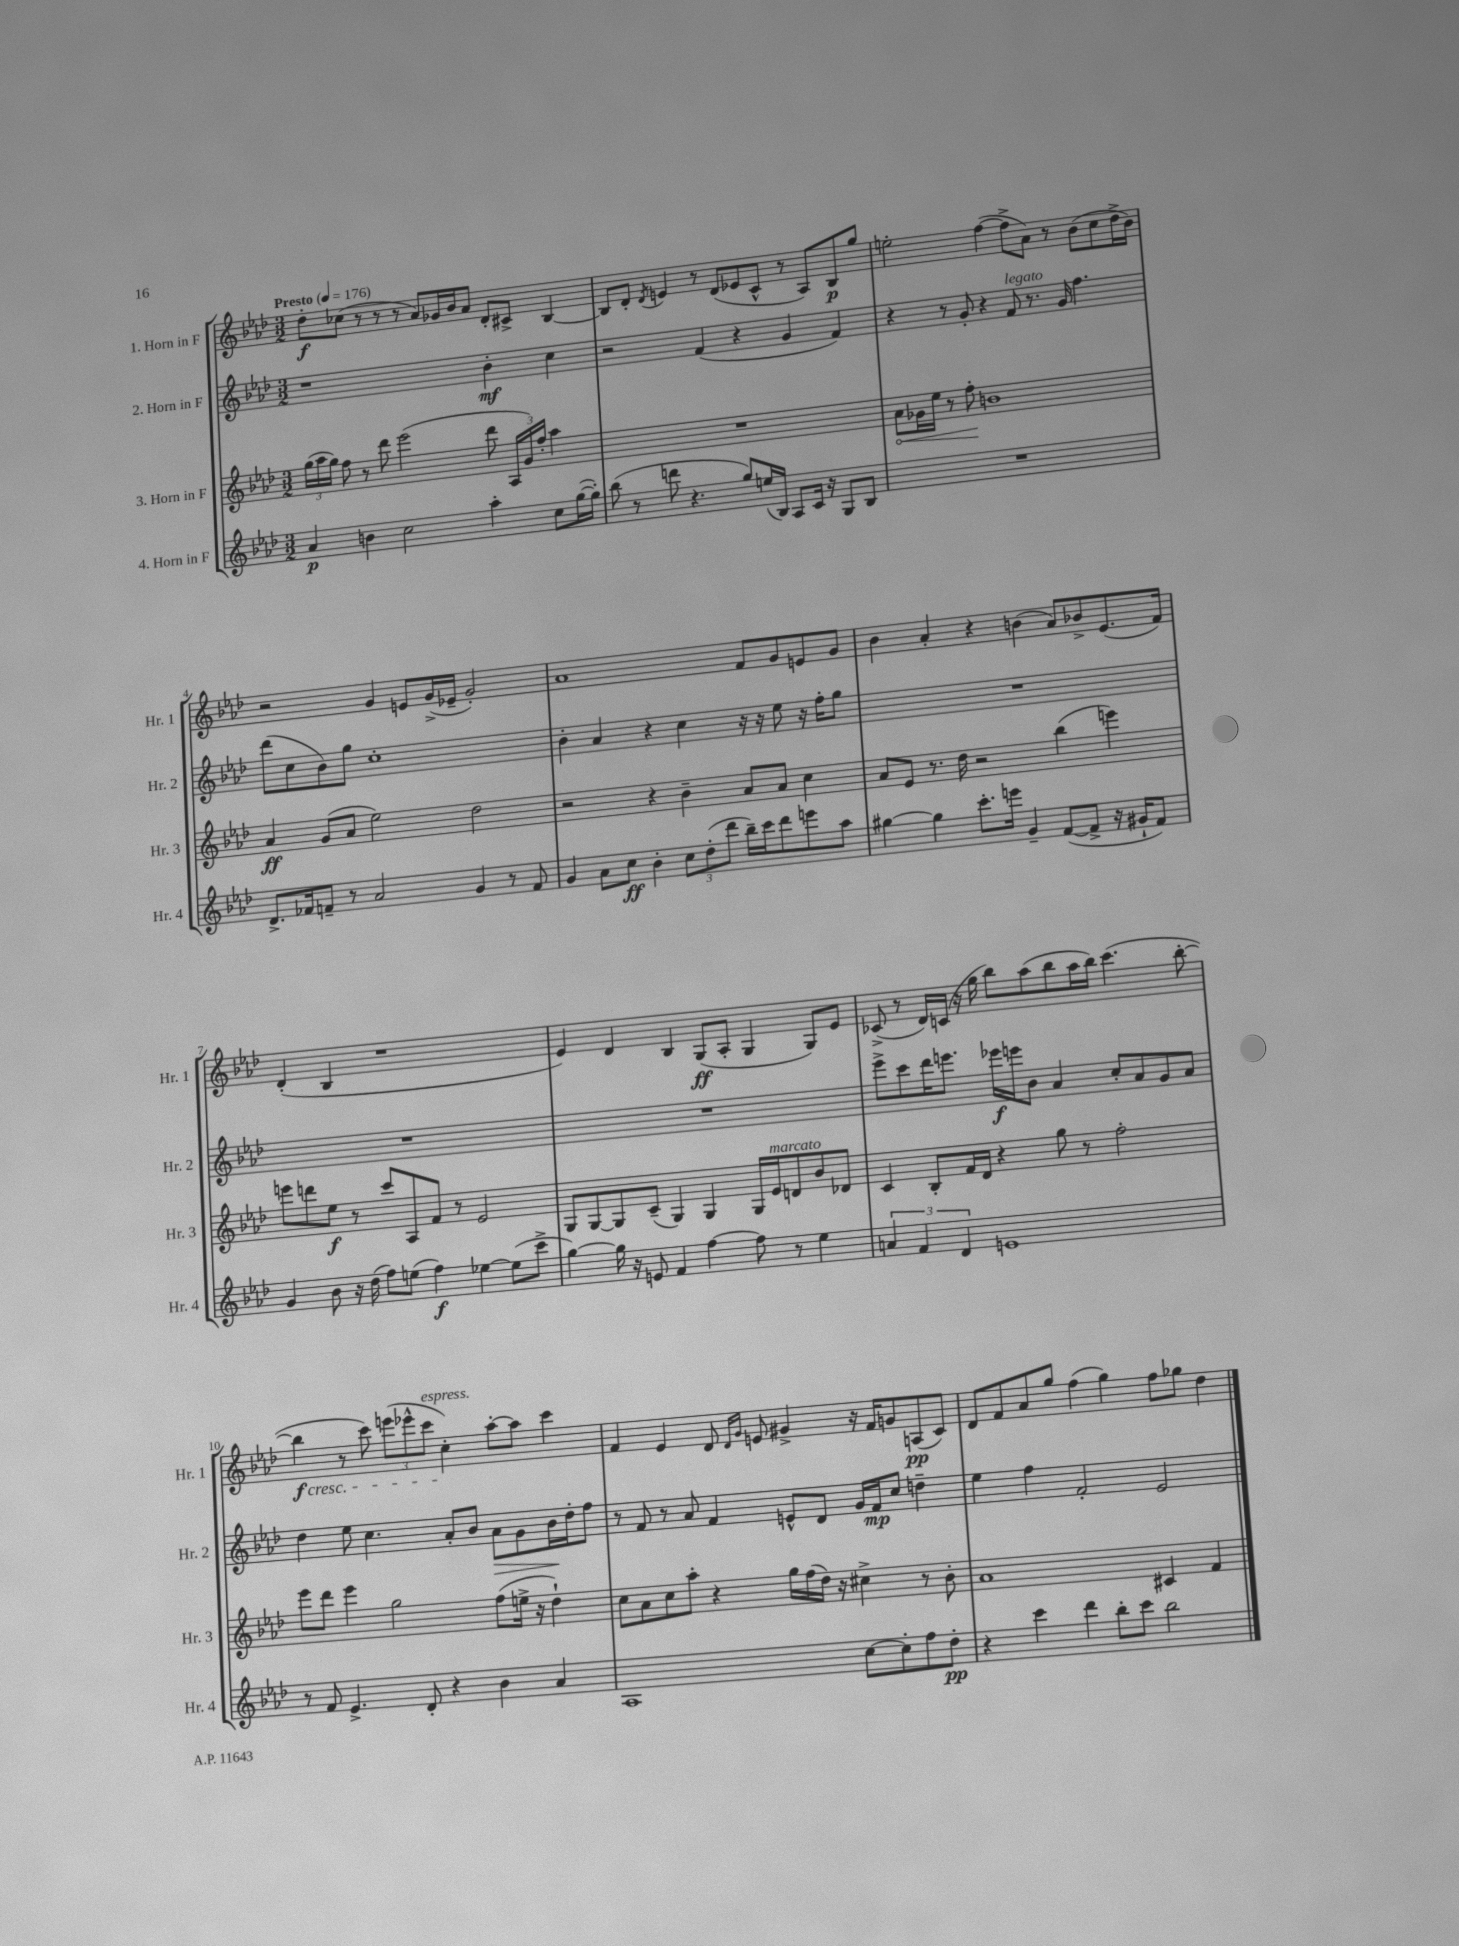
<<
\new StaffGroup <<
\new Staff = "s0" \with { instrumentName = "1. Horn in F" shortInstrumentName = "Hr. 1" } {
    \clef treble \key aes \major \numericTimeSignature \time 3/2 \tempo "Presto" 4 = 176
    \autoBeamOff des''8[-.\f ces''8]( r8 r8 r8 aes'8[) ges'16 bes'16 aes'8] des'8[-. cis'8]-> bes4~ |
    bes8[ des'8]-. \acciaccatura { des'8 } e'4 r8 des'8[( ees'8 c'8]-^ r8 aes8[) bes8\p g''8] |
    e''2-. f''4~( f''8[-> aes'8]) r8 bes'8[( c''8 des''16-> bes'16]) |
    r2 g'4 e'8[ g'16->( ees'16]-- g'2-.) |
    aes'1 f'8[ g'8 e'8 g'8] |
    bes'4 aes'4-. r4 b'4( aes'8[) bes'8-> ees'8.( f'16]) |
    des'4-.( bes4 r1 |
    ees'4) des'4 bes4 g8[\ff( aes8]-. g4 g8[) ees'8] |
    ces'8->( r8 des'16[) c'16]( r16 g''16 bes''8[) aes''8( bes''8 aes''16 bes''16]) c'''4.( bes''8~-. |
    bes''4\f\cresc r8 c'''8) \tuplet 3/2 { e'''8[( ees'''8-^ c'''8]^\markup { \italic "espress." } } c''4-.\!) aes''8[~-. aes''8] c'''4 |
    f'4 ees'4 des'8 \grace { des'16[ g'16] } e'8 gis'4-> r16 f'16[ g'8 a8\pp( c'8]) |
    des'8[ f'8 aes'8 g''8] f''4( g''4) f''8[ ges''8] des''4 \bar "|." |
}
\new Staff = "s1" \with { instrumentName = "2. Horn in F" shortInstrumentName = "Hr. 2" } {
    \clef treble \key aes \major \numericTimeSignature \time 3/2
    \autoBeamOff r1 bes'4-.\mf c''4 |
    r2 f'4( r4 g'4 f'4) |
    r4 r8 g'8-. r4 f'8^\markup { \italic "legato" } r8. g'16 f''4. |
    des'''8[( c''8 bes'8) g''8] c''1-. |
    bes'4-. aes'4 r4 c''4 r16 r16 ees''8 r16 f''16[-. g''8] |
    R1. |
    R1. |
    R1. |
    ees'''8[-> c'''8 des'''16 e'''8.] ees'''16[\f e'''16 bes'8] aes'4 c''8[-. aes'8 g'8 aes'8] |
    des''4 ees''8 c''4. aes'8[-. bes'8] aes'8[\> g'8 bes'16\! des''16-. f''8] |
    r8 f'8 r8 aes'8 f'4 e'8[-^ des'8] g'16[ f'16\mp c''8] d''4-- |
    ees''4 f''4 f'2-. ees'2 \bar "|." |
}
\new Staff = "s2" \with { instrumentName = "3. Horn in F" shortInstrumentName = "Hr. 3" } {
    \clef treble \key aes \major \numericTimeSignature \time 3/2
    \autoBeamOff \tuplet 3/2 { g''16[( aes''16 g''16]) } f''8 r8 des'''8 ees'''2( des'''8 \tuplet 3/2 { aes16[ g'16) f''16]-. } aes''4 |
    R1. |
    \once \override Hairpin.circled-tip = ##t aes'8[\< ges'16 ees''16] r8 f''8-.\! b'1 |
    aes'4\ff g'8[( aes'8] ees''2) des''2 |
    r2 r4 bes'4-- aes'8[ aes'8] c''4 |
    aes'8[ ees'8] r8. des''16 r2 bes''4( e'''4) |
    e'''8[ d'''8 ees''8]\f r8 c'''8[ aes8 f'8] r8 ees'2 |
    g8[ g8~ g8 c'8]--( g4) g4 g16[ ees'16^\markup { \italic "marcato" } d'8 bes'8 des'8] |
    c'4 bes8[-. f'16 des'16] r4 g''8 r8 f''2-. |
    ees'''8[ des'''8] ees'''4 g''2 f''8[( e''16]-> r16 des''4-!) |
    c''8[ aes'8 c''8 aes''8]-. r4 g''16[ f''16( des''16]) r16 cis''4-> r8 bes'8-. |
    aes'1 cis'4 f'4 \bar "|." |
}
\new Staff = "s3" \with { instrumentName = "4. Horn in F" shortInstrumentName = "Hr. 4" } {
    \clef treble \key aes \major \numericTimeSignature \time 3/2
    \autoBeamOff aes'4\p b'4 c''2 aes''4-. c''8[ g''16~( g''16]-.) |
    bes''8( r8 d'''8 r4. g''8[) e''16( bes16]) aes8[ c'16] r16 g8[ bes8] |
    R1. |
    des'8.[-> fes'16 f'8]-- r8 aes'2 g'4 r8 f'8 |
    g'4 aes'8[ c''8]\ff bes'4-. \tuplet 3/2 { c''8[ des''8-.( des'''8] } bes''16[--) c'''16 des'''8 e'''8 aes''8] |
    gis''4~ gis''4 c'''8.[-. e'''16] g'4-- f'8[~( f'8]-> r16 gis'16[-! f'8]) |
    g'4 bes'8 r16 des''16( f''8[) e''8]( f''4\f) ees''4~ ees''8[( c'''8]-> |
    g''4~) g''16 r16 e'8 f'4 f''4~ f''8 r8 ees''4 |
    \tuplet 3/2 { a'4 f'4 des'4 } e'1 |
    r8 f'8 ees'4.-> des'8-. r4 bes'4 aes'4 |
    aes1 c''8[~ c''8-. f''8 des''8]-.\pp |
    r4 c'''4 des'''4 bes''8[-. c'''8] bes''2 \bar "|." |
}
>>
>>
